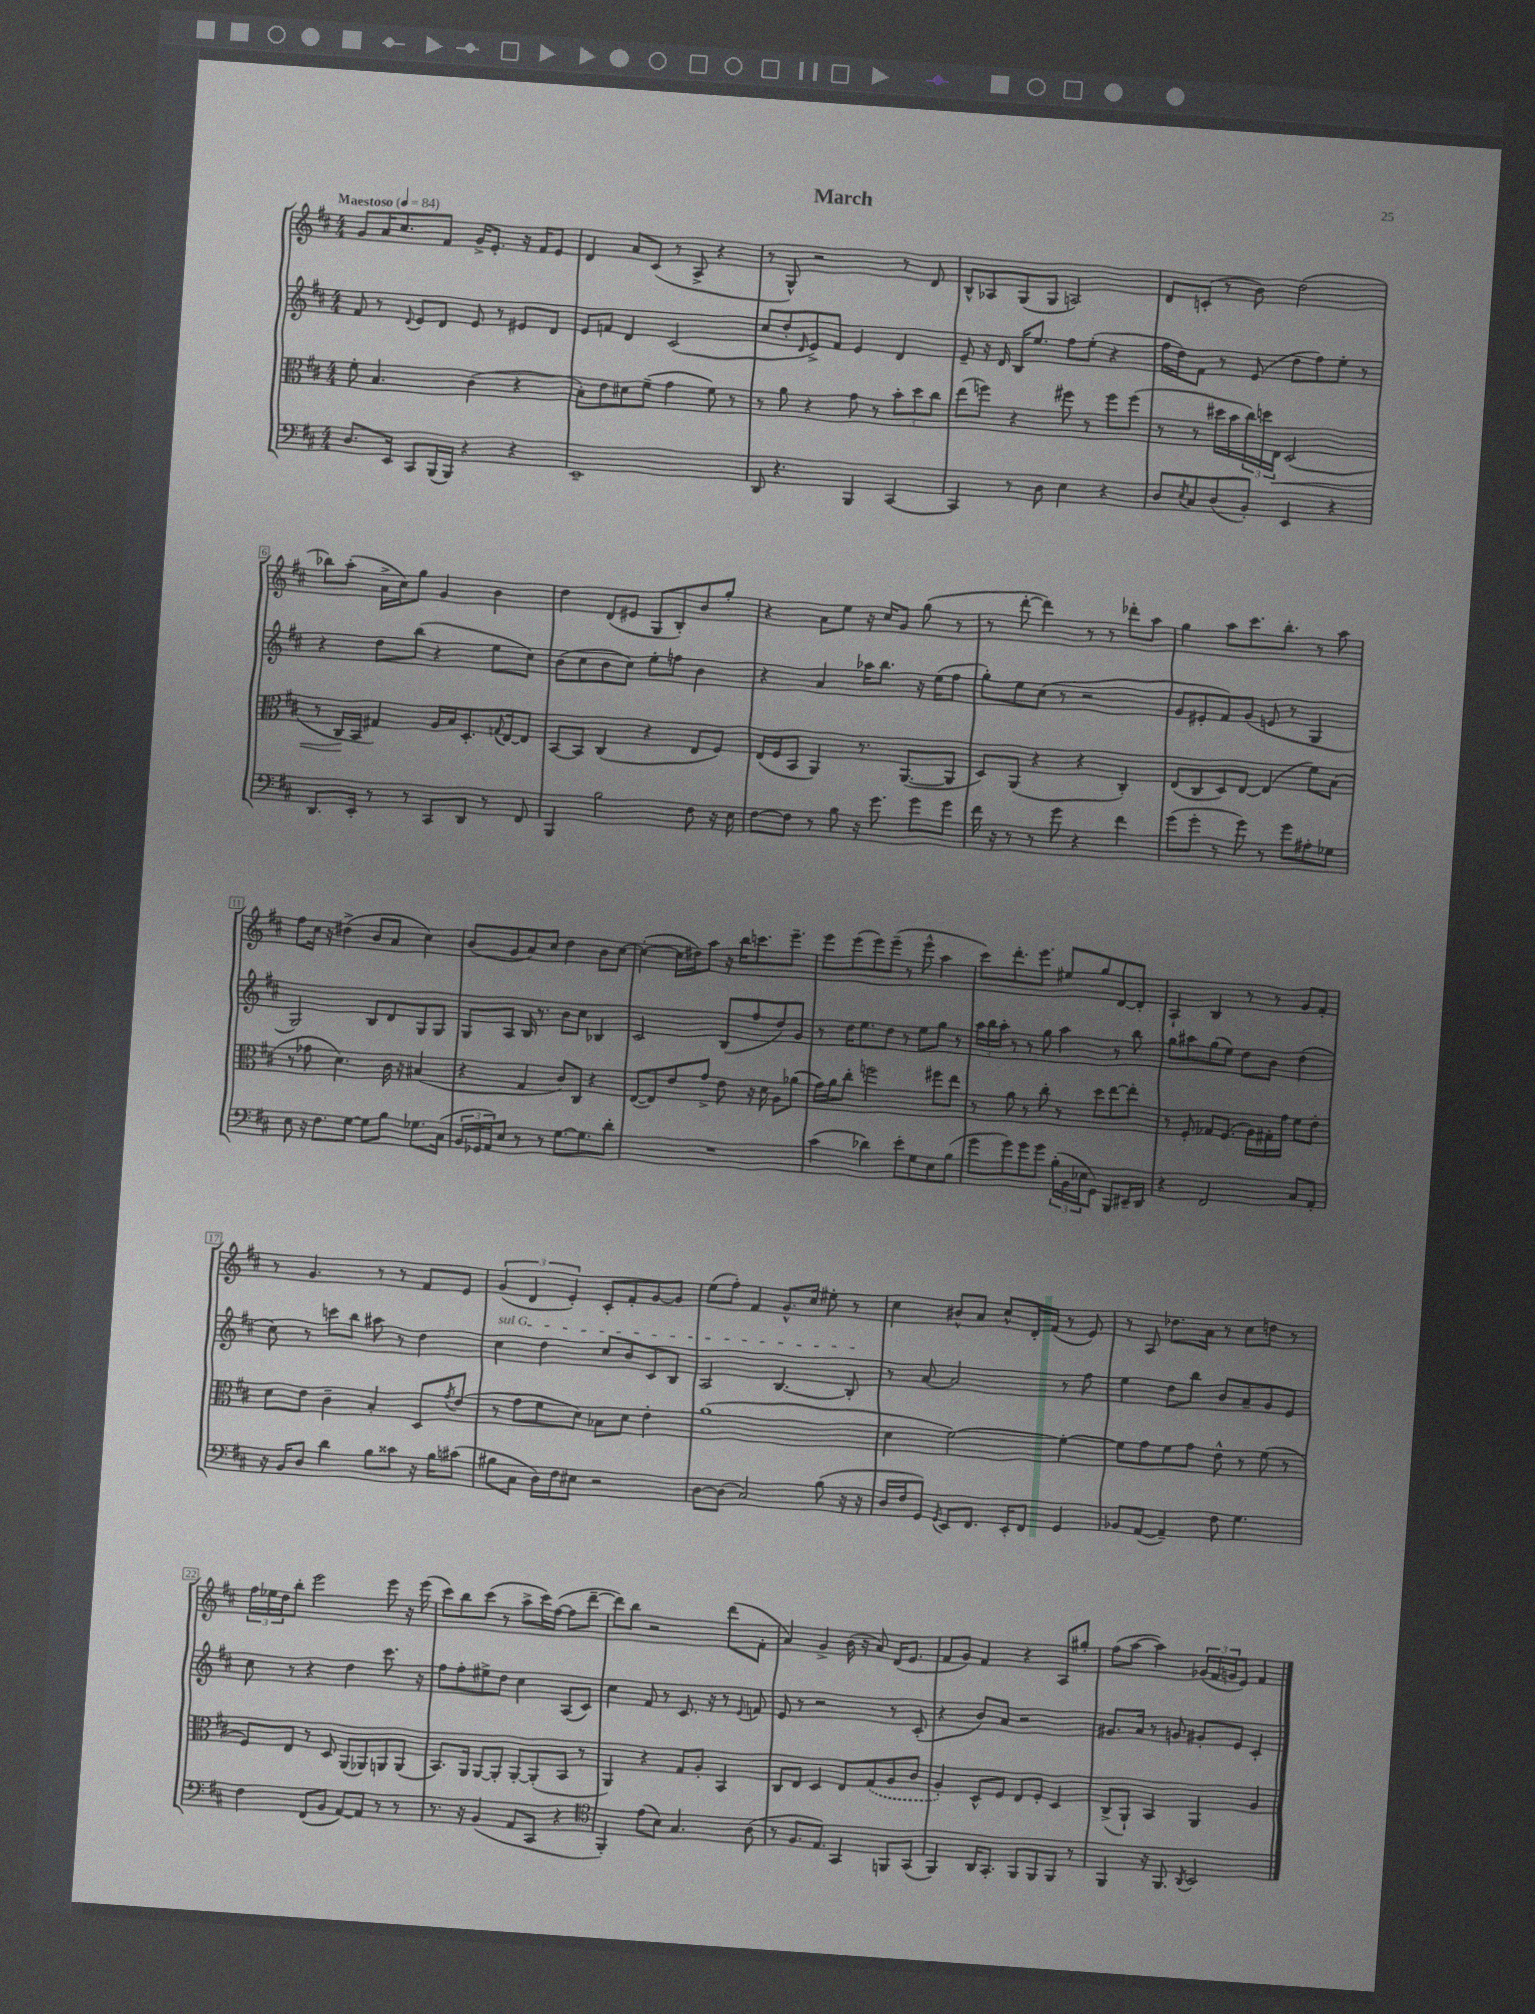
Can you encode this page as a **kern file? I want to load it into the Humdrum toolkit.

**kern	**kern	**dynam	**kern	**kern
*part4	*part3	*part3	*part2	*part1
*staff4	*staff3	*staff3	*staff2	*staff1
*clefF4	*clefC3	*	*clefG2	*clefG2
*k[f#c#]	*k[f#c#]	*	*k[f#c#]	*k[f#c#]
*M4/4	*M4/4	*	*M4/4	*M4/4
*MM84	*MM84	*	*MM84	*MM84
=1	=1	=1	=1	=1
!	!	!	!	!LO:TX:a:B:t=Maestoso
8.D/L	8f#'\	.	8f#/	8g/L
.	4.B/	.	8r	16a/K
16EE/Jk	.	.	.	8.cc#/
.	.	.	8qqd/	.
8CC#/L	.	.	8e/L	.
(16BBB/L	.	.	8d/J	8f#/J
16BBB/JJ)	.	.	.	.
4r	(4c#\	.	8e/	16g^/KL
.	.	.	.	8.e'/J
.	.	.	8r	.
4r	4r	.	8e#X/L	16r
.	.	.	.	16f#/KL
.	.	.	8d/J	8e/J
=2	=2	=2	=2	=2
1EE~	8B'\L)	.	8e/L	4d/
.	8e\	.	8fn/J	.
.	8d#X\	.	4d/	8a/L
.	(8f#~\J	.	.	(8c#/J
.	4g\	.	(2c#/	8r
.	.	.	.	8A^/
.	8f#\)	.	.	4r
.	8r	.	.	.
=3	=3	=3	=3	=3
8DD/	8r	.	8cc#/L	8r
4.r	8a\	.	8dd'/	8G^^/)
.	.	.	16qqd/	.
.	4r	.	8e^/)	2r
.	.	.	8f#/J	.
4BBB/	8g\	.	4e/	.
.	8r	.	.	.
[4CC#/	12b'\L	.	4d/	8r
.	12dd\	.	.	.
.	.	.	.	8d/
.	12cc#\J	.	.	.
=4	=4	=4	=4	=4
4CC#/]	(8ee\L	.	8e~/	8B^^/L
.	8ffn\J)	.	16r	8A-X/
.	.	.	16d/	.
8r	4r	.	16B/KL	(8G/
.	.	.	8.ee/J	.
8D\	.	.	.	8G/J
4E\	8ff#X\	.	8ff#\L	2An/)
.	8r	.	(8ee'\J	.
4r	8ff#\L	.	4r	.
.	(8ff#\J	.	.	.
=5	=5	=5	=5	=5
8D/L	8r	.	16ff#\LL	8d/L
.	.	.	16dd\J)	.
8qE/	.	.	.	.
8C#/	8r	.	8f#\J	(8cn'/J
(8D/	16dd#X\LL	.	8r	8r
.	16b\	.	.	.
8BB'/J)	24cc#\)	.	(8e/	8b\)
.	24ddn\	.	.	.
!	!	!LO:HP:b	!	!
.	24E\JJ	<	.	.
4EE/	(2D/	.	8dd\L	(2dd\
.	.	.	8ff#\)	.
4r	.	.	8ee'\J	.
.	.	.	8r	.
!!LO:LB:g=z
=6	=6	=6	=6	=6
8.DD/L	8r	.	4r	8bb-X\L)
.	16C#/LL	.	.	(8aa'\J
16EE'/Jk	16BB/JJ	[	.	.
8r	4G#X/)	.	8dd\L	16a^\LL
.	.	.	.	16cc#\J)
8r	.	.	(8bb\J	8gg\J
8CC#/L	16A/LL	.	4r	4g/
.	16B/J	.	.	.
8DD/J	8.D'/	.	.	.
8r	.	.	8ee\L	4b\
.	8qqGn/	.	.	.
.	[16E/k	.	.	.
8FF#/	8E/J]	.	8cc#\J)	.
=7	=7	=7	=7	=7
4BBB/	[8BB/L	.	(8b\L	4dd\
.	8BB/J]	.	8cc#\	.
2B\	(4C#/	.	8b\	(8d/L
.	.	.	8cc#\J)	8e#X/J
.	4r	.	8ee'\L	8G/L
.	.	.	8ffn\J	8B'/)
8F#\	8E/L	.	4b\	8b/
16r	8F#/J)	.	.	8gg'/J
16E\	.	.	.	.
=8	=8	=8	=8	=8
[8F#\L	(16E/LL	.	4r	4r
.	16F#/J	.	.	.
8F#\J]	8BB/J	.	.	.
8r	4AA/)	.	4a/	8a\L
8B\	.	.	.	8ee\J
16r	8.r	.	16aa-X\KL	16r
8.g\	.	.	8.bb\J	16cc#/KL
.	.	.	.	8g/J
.	([8.AA/L	.	.	.
8g\L	.	.	16r	(8gg\
.	.	.	(16ee\KL	.
8g\J	8AA/J]	.	8ff#\J	8r
=9	=9	=9	=9	=9
16f#\	8D/L)	.	8gg'\L)	8r
16r	.	.	.	.
8r	(8AA/J	.	8ee\	[8ddd'\
8r	4r	.	(8cc#\J	4ddd\])
8g\	.	.	8r	.
4r	4r	.	2r	8r
.	.	.	.	8r
4f#\	4C#'/)	.	.	8ddd-X'\L
.	.	.	.	8aa\J
=10	=10	=10	=10	=10
(8g\L	(8E/L	.	8g/L	4gg\
8g'\J	8C#/	.	8e#X'/	.
8r	8D/)	.	8f#/)	8aa\L
8g\)	[8E/J	.	(8g/J	8.ccc#\
8r	(4E/]	.	8en/	.
.	.	.	.	8.bb'\J
8g\L	.	.	8r	.
8A#X'\	8f#\L)	.	4G/	8r
8G-X\J	(8B\J	.	.	8aa\
!!LO:LB:g=z
=11	=11	=11	=11	=11
8E\	8r	.	2G/)	8ff#\L
16r	8g-X\	.	.	16cc#\Jk
8.F#\L	.	.	.	16r
.	4.d\)	.	.	(4dd#X^\
[8G\J	.	.	.	.
8G\L]	.	.	8B/L	8b/L
8B\J	16c#\	.	8d/	8a/J
.	16r	.	.	.
8.G-X\L	(4B#X/	.	8G/	4cc#\)
.	.	.	8G/J	.
(16C#\Jk	.	.	.	.
=12	=12	=12	=12	=12
24BB/LL	4r	.	8G/L	(8b/L
24GG-X/	.	.	.	.
24AA/J)	.	.	.	.
8E/J	.	.	8A/J	8g/
8r	4G/	.	16B/	8a/)
.	.	.	8.r	.
8r	.	.	.	8cc#/J
[8.G\L	8c#/L)	.	8b\L	4dd\
.	8C#/J	.	8cc#\J	.
8.G\]	.	.	.	.
.	4r	.	4B-X/	8b\L
8d'\J	.	.	.	[8cc#\J
=13	=13	=13	=13	=13
1r	([8E/L	.	2c#/	(4cc#'\_
.	8E/])	.	.	.
.	8e/	.	.	16cc#\LL]
.	.	.	.	16dd#X\J)
.	8g^/J	.	.	8aa\J
.	8e\	.	(8B/L	16r
.	.	.	.	16bb\KL
.	16r	.	8ff#/	8.cccn\
.	16d\	.	.	.
.	8A\L	.	8dd/)	.
.	.	.	.	8.eee~\J
.	(8a-X\J	.	8g/J	.
=14	=14	=14	=14	=14
(4c#\	16g\LL)	.	8r	8eee\L
.	16a\J	.	.	.
.	8cc#'\J	.	16dd\KL	(8eee\
.	.	.	8.ee\	.
4d-X\)	2ffn\	.	.	8eee\)
.	.	.	8dd\J	(8eee~\J
8e'\L	.	.	8r	8r
8G\	.	.	8ee\L	8eee^^\
8E\	8ff#X\L	.	8gg\J	4aa\
(8B\J	8ee\J	.	8r	.
=15	=15	=15	=15	=15
8g\L	8r	.	24aa\LL	8ccc#\L)
.	.	.	24bb\	.
.	.	.	24aa'\JJ	.
8g\)	8a\	.	8r	8.ddd'\
8g\	8r	.	8r	.
.	.	.	.	8.eee\J
8g\J	8cc#'\	.	8gg\	.
(24B'\LL	8r	.	4aa\	8ee#X/L
24BB\	.	.	.	.
24E-X\J	.	.	.	.
8GG\J)	8dd\L	.	.	8gg/
8BBB/L	[8ee\	.	8r	[8d/
16EE#X~/L	8ee'\J]	.	8bb\	8d'/J]
16DD/JJ	.	.	.	.
=16	=16	=16	=16	=16
4r	8r	.	8gg\L	4A`/
.	8F#'/	.	8aa#X\	.
2FF#/	8G-X/L	.	(8gg\	4B/
.	(8.F#/J	.	8ee\J)	.
.	.	.	8dd\L	8r
.	16A\LL)	.	.	.
.	16G#X'\	.	8b\J	8r
.	16g\JJ	.	.	.
8C#/L	8f#\L	.	(4dd\	8g/L
8AA'/J	8e'\J	.	.	8f#'/J
!!LO:LB:g=z
=17	=17	=17	=17	=17
16r	8d\L	.	8cc#\)	8r
16BB/KL	.	.	.	.
8D/J	8e\J	.	8r	4.g/
4d\	4c#~\	.	8cccn\L	.
.	.	.	8bb\J	.
8B\L	4B'/	.	8aa#X\	8r
8c##X\J	.	.	8r	8r
16r	8D/L	.	4dd\	8f#/L
16B\KL	.	.	.	.
.	8qg/	.	.	.
(8c#X\J	(8e/J	.	.	8e/J
=18	=18	=18	=18	=18
!	!	!	!LO:TX:a:i:t=sul G	!
8B#X\L	8r	.	4cc#\	(6g/
8C#\J	8g\L	.	.	.
.	.	.	.	6d/
16D\LL)	8f#\	.	4dd\	.
16F#\J	.	.	.	.
.	.	.	.	6e'/)
8E#X\J	8d\J)	.	.	.
2r	8B-X\L	.	8cc#/L	8c#'/L
.	8d\J	.	8b/	8f#'/
.	4e'\	.	8c#/	[8g/
.	.	.	8B/J	8g/J]
=19	=19	=19	=19	=19
[8D\L	(1a	.	2A/	(8ee\L
(8D\J]	.	.	.	8ff#'\J)
2C#/)	.	.	.	4f#/
.	.	.	[4.B/	8.g^^/L
.	.	.	.	16cc#/Jk
(8B\	.	.	.	8ee#X'\
16r	.	.	8B'/]	8r
16r	.	.	.	.
=20	=20	=20	=20	=20
16D/LL	4d\	.	8r	4cc#\
16F#/J	.	.	.	.
8GG/J)	.	.	[8a/	.
8qGG/	.	.	.	.
8EE/L	[2f#\)	.	2a/]	8b#X^^/L
8.FF#/J	.	.	.	8a/J
.	.	.	.	8cc#^^/L
16EE'/KL	.	.	.	.
8FF#/J	.	.	.	16d'/L
.	.	.	.	(16f#/JJ
4GG/	4f#'\_	.	8r	8r
.	.	.	8ff#\	8e/)
=21	=21	=21	=21	=21
8BB-X/L	8f#\L]	.	4ee\	8r
([8AA/J	8g\	.	.	8A/
4AA~/])	8f#\	.	8dd\L	8.dd-X\L
.	8g\J	.	8bb\J	.
.	.	.	.	16a\Jk
8F#\	8e^^\	.	8b/L	8r
4.G\	8r	.	8a~/	8cc#\L
.	(8f#\	.	8g/	8ddn\J
.	8r	.	8e/J	8r
!!LO:LB:g=z
=22	=22	=22	=22	=22
4F#\	8F#/L)	.	8cc#\	24ff#\LL
.	.	.	.	24ee-X\
.	.	.	.	24dd\J
.	8E/J	.	8r	8bb'\J
(8FF#/L	8r	.	4r	2eee\
8BB/J	8D/	.	.	.
[8AA/L)	(8AA/L	.	4dd\	.
8AA/J]	8AA-X/)	.	.	.
8r	8AAn/	.	8.ccc#\	8eee\
8r	(8AA/J	.	.	16r
.	.	.	16r	(16eee\
=23	=23	=23	=23	=23
8.r	8.BB/L)	.	8ff#\L	8ccc#\L)
.	.	.	8ff#'\	8bb\
16r	16AA/Jk	.	.	.
(4BB/	[8AA/L	.	8ee#X^\	(8ccc#\J
.	8AA'/J]	.	8dd\J	8r
8AA/L	[8AA'/L	.	4cc#\	8aa^\L
8CC#/J	(8AA'/]	.	.	16ccc#\L)
.	.	.	.	([16ff#\JJ
4r	8BB/J	.	(8A/L	8ff#\L]
.	8r	.	8c#/J)	[8ddd~\J
=24	=24	=24	=24	=24
*clefC4	*	*	*	*
4FF#'/)	4AA/)	.	4cc#\	8ddd\L])
.	.	.	.	8bb\J
(8e\L	4r	.	8f#/	2r
8B\J)	.	.	8r	.
4.G/	8G/L	.	8.c#/	.
.	8A'/J	.	.	.
.	.	.	16r	.
.	4BB/	.	8r	(8ddd\L
.	.	.	8qqe/	.
(8A\	.	.	8fn/	8f#'\J
=25	=25	=25	=25	=25
8r	8C#/L	.	8e/	4a/)
8.F#/L	8E/J	.	8r	.
.	4D/	.	2r	4g^/
8.E/J)	.	.	.	.
4GG/	8E/L	.	.	(16b\
.	.	.	.	16r
.	(8G/	.	.	8a/)
8FFn/L	8A/	.	8r	(16d/KL
.	.	.	.	8.e/J
(8GG/J	8c#/J	.	(8c#'/	.
=26	=26	=26	=26	=26
4FF#/)	4A'/)	.	4r	8f#/L
.	.	.	.	8g/J)
16AA/KL	8D^^/L	.	8b/L)	4f#/
8.GG'/J	.	.	.	.
.	8F#/J	.	8a/J	.
8FF#/L	8E/L	.	2r	4r
8FF#/	8F#'/J	.	.	.
8FF#/J	4D/	.	.	8A/L
8r	.	.	.	8gg#X'/J
=27	=27	=27	=27	=27
4FF#/	(8C#^/L	.	8.g#X/L	(8ff#\L
.	8AA`/J)	.	.	[8aa\J
.	.	.	16a/Jk	.
16r	4BB/	.	8r	4aa\])
8.FF#/	.	.	.	.
.	.	.	8gn/	.
8qAA/	.	.	.	.
2BB/	4AA/	.	8g#X'/L	(24g-X/LL
.	.	.	.	24f#/
.	.	.	.	24gn/J
.	.	.	8e/J	8e/J)
.	4A/	.	4c#'/	4f#/
==	==	==	==	==
*-	*-	*-	*-	*-
